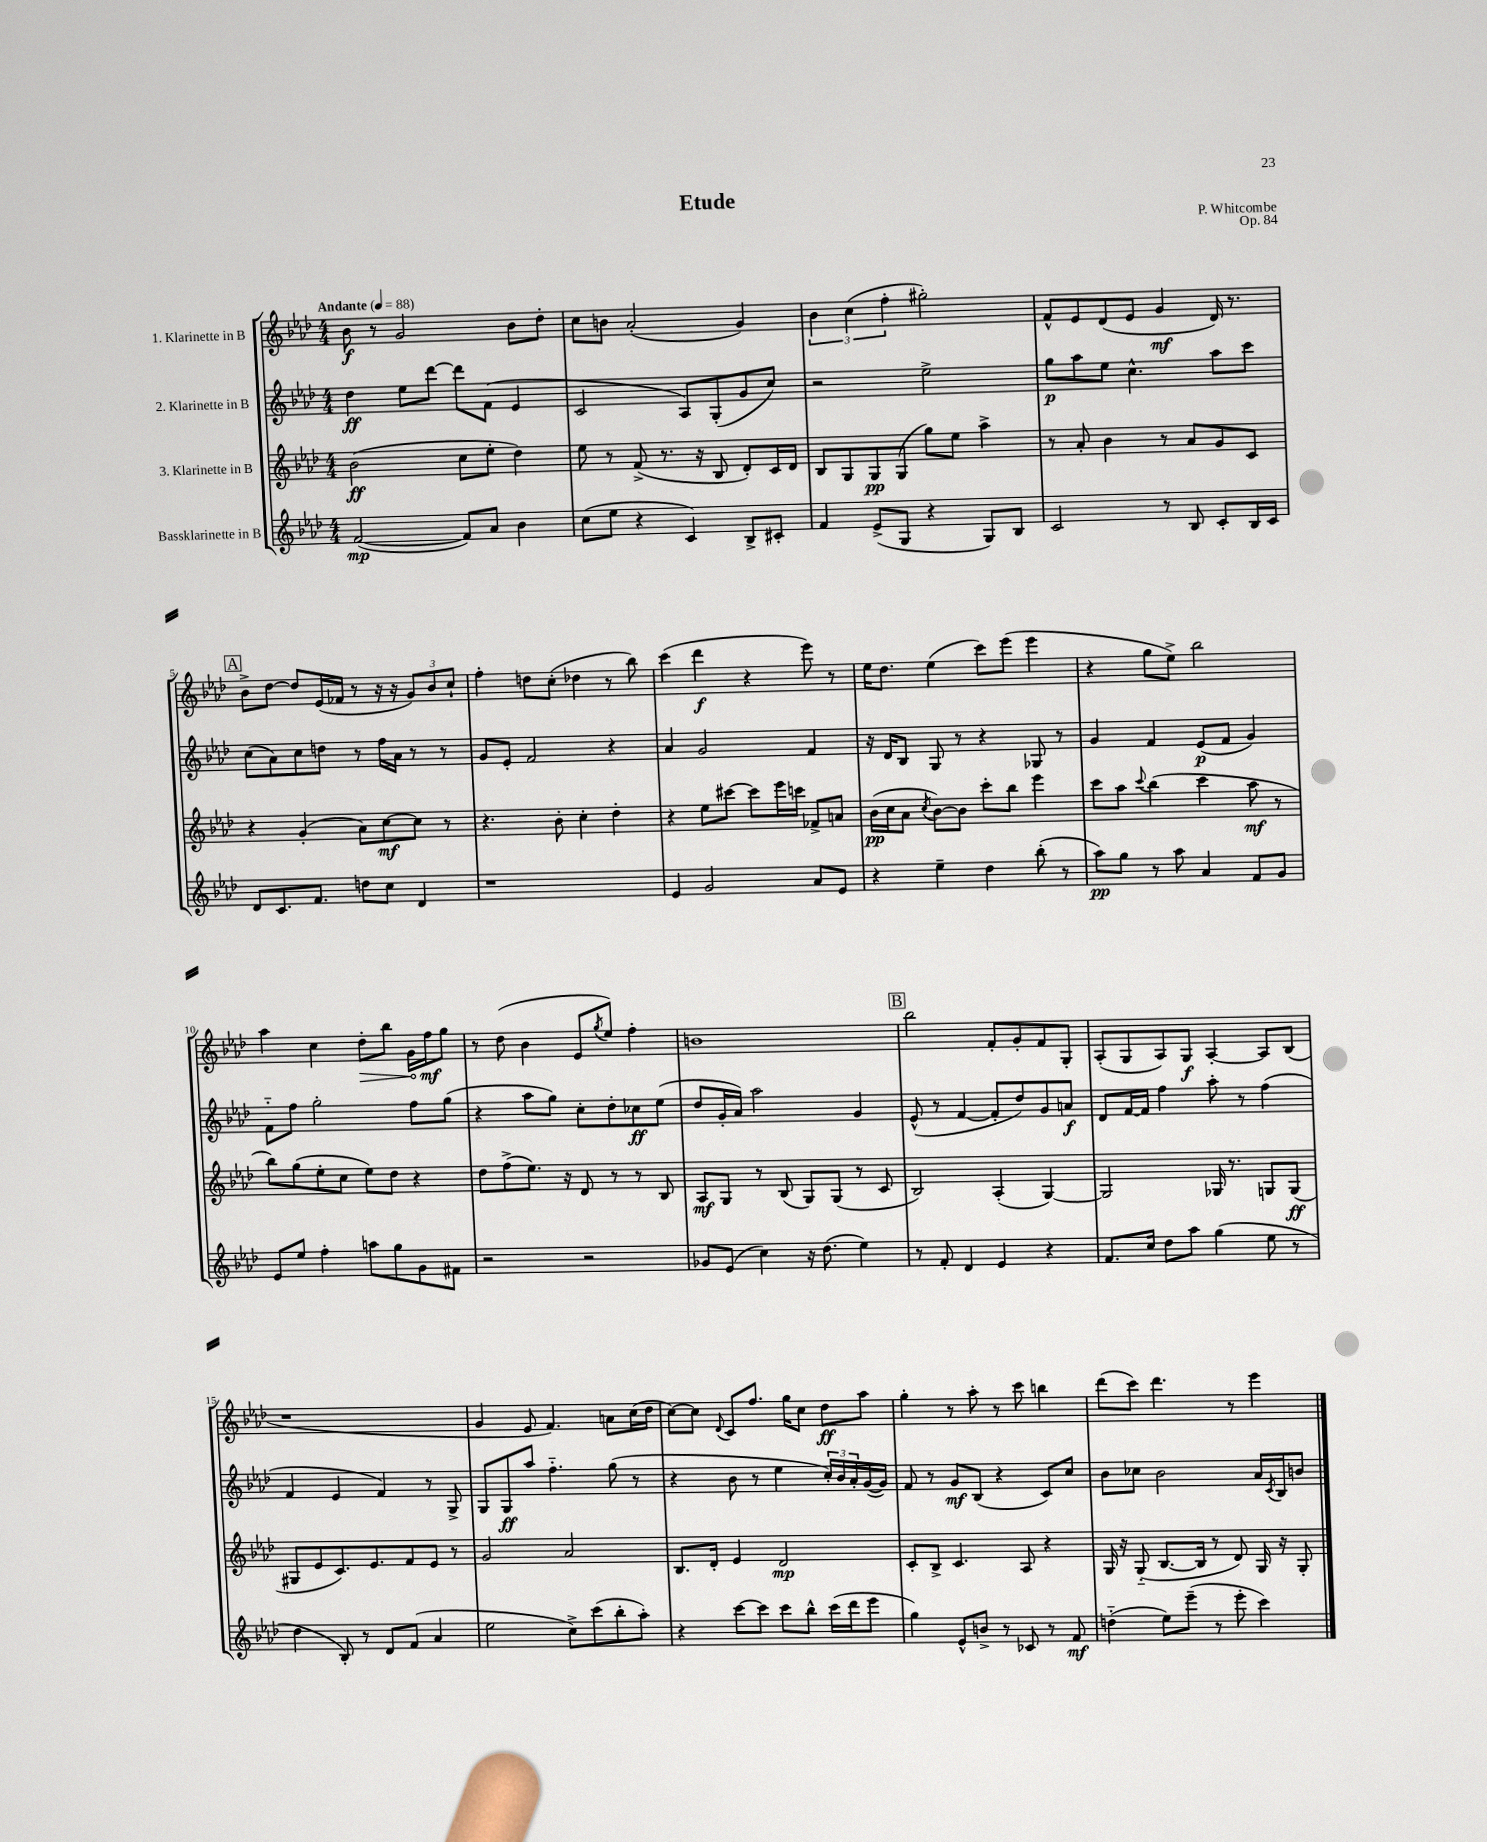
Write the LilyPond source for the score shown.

\header { title = "Etude" composer = "P. Whitcombe" opus = "Op. 84" }
<<
\new StaffGroup <<
\new Staff = "s0" \with { instrumentName = "1. Klarinette in B" } {
    \clef treble \key aes \major \numericTimeSignature \time 4/4 \tempo "Andante" 4 = 88
    bes'8\f r8 g'2 bes'8 des''8-. |
    c''8 b'8 aes'2-.( g'4) |
    \tuplet 3/2 { bes'4 c''4( f''4-. } gis''2-.) |
    f'8-^ ees'8 des'8( ees'8 g'4\mf des'16) r8. |
    \mark \markup { \box "A" } bes'8-> des''8~ des''8 ees'16( fes'16 r8 r16 r16 \tuplet 3/2 { g'8) bes'8 c''8-! } |
    f''4-. d''8 c''8-.( des''4 r8 bes''8) |
    c'''4( des'''4\f r4 ees'''8) r8 |
    ees''16 des''8. ees''4( c'''8) ees'''8( ees'''4 |
    r4 g''8 ees''8->) bes''2 |
    aes''4 c''4 \once \override Hairpin.circled-tip = ##t des''8-.\> bes''8 g'16 f''16\mf\! g''8 |
    r8 des''8( bes'4 ees'8 \acciaccatura { g''8 } ees''8) f''4-. |
    b'1 |
    \mark \markup { \box "B" } bes''2 f'8-. g'8-. f'8 g8-. |
    aes8-.( g8 aes8) g8\f aes4~-. aes8 bes8( |
    r1 |
    g'4 ees'8 f'4.) a'8 c''16( des''16 |
    c''8~) c''8 \appoggiatura { des'8 } c'8 f''8. g''16 c''8 des''8\ff aes''8 |
    g''4-. r8 aes''8-. r8 c'''8 b''4 |
    des'''8( c'''8) des'''4. r8 ees'''4 \bar "|." |
}
\new Staff = "s1" \with { instrumentName = "2. Klarinette in B" } {
    \clef treble \key aes \major \numericTimeSignature \time 4/4
    des''4\ff ees''8 des'''8~ des'''8 f'8( ees'4 |
    c'2 aes8) g8-.( g'8 c''8) |
    r2 ees''2-> |
    g''8\p aes''8 ees''8 c''4.-^ aes''8 c'''8 |
    \mark \markup { \box "A" } c''8( aes'8) c''8 d''8 r8 f''16 aes'16 r8 r8 |
    g'8 ees'8-. f'2 r4 |
    aes'4 g'2 f'4 |
    r16 des'16 bes8 g8 r8 r4 ges8 r8 |
    g'4 f'4 ees'8\p( f'8 g'4) |
    f'8-_ f''8 g''2-. f''8 g''8( |
    r4 aes''8 g''8) c''8-. des''8-. ces''8\ff ees''8( |
    des''8 g'16-. aes'16) aes''2 g'4 |
    \mark \markup { \box "B" } ees'8-^( r8 f'4~ f'8-. des''8) g'8 a'8\f |
    des'8 f'16~ f'16 f''4 aes''8-. r8 f''4( |
    f'4 ees'4 f'4) r8 g8-> |
    g8 g8\ff aes''8 f''4.-_ g''8( r8 |
    r4 bes'8 r8 ees''4 \tuplet 3/2 { c''16-.) bes'16 aes'16-. } g'16~( g'16) |
    f'8 r8 g'8\mf bes8( r4 c'8) c''8 |
    bes'8 ces''8 bes'2 aes'16 \acciaccatura { c'8 } bes16 b'8 \bar "|." |
}
\new Staff = "s2" \with { instrumentName = "3. Klarinette in B" } {
    \clef treble \key aes \major \numericTimeSignature \time 4/4
    bes'2\ff( c''8 ees''8-. des''4) |
    ees''8 r8 f'8->( r8. r16 bes8 des'8-.) c'16 des'16 |
    bes8 g8 g8\pp g8( g''8) ees''8 aes''4-> |
    r8 aes'8-. bes'4 r8 aes'8 g'8 c'8 |
    \mark \markup { \box "A" } r4 g'4-.( aes'8) c''8~\mf c''8 r8 |
    r4. bes'8-. c''4-. des''4-. |
    r4 ees''8 cis'''8~ cis'''8 ees'''16 c'''16 fes'8-> a'8 |
    bes'16\pp( c''16 aes'8 \acciaccatura { c''8 } bes'8~) bes'8 c'''8-. bes''8 ees'''4 |
    c'''8 aes''8 \appoggiatura { c'''8 } bes''4( c'''4 aes''8\mf r8 |
    bes''8) g''8( ees''8-. c''8 ees''8) des''8 r4 |
    des''8 f''8->( ees''8.) r16 des'8 r8 r8 bes8 |
    aes8\mf g8 r8 bes8( g8) g8( r8 c'8 |
    \mark \markup { \box "B" } bes2) aes4-.( g4~) |
    g2 ges16 r8. g8 g8\ff( |
    gis8 ees'8 c'8.) ees'8. f'8 ees'8 r8 |
    g'2 aes'2 |
    bes8. des'16-. ees'4 des'2\mp |
    c'8-. bes8-> c'4. aes8 r4 |
    g16 r16 g8-_( bes8.~ bes16 r8 des'8) g16 r16 g8-. \bar "|." |
}
\new Staff = "s3" \with { instrumentName = "Bassklarinette in B" } {
    \clef treble \key aes \major \numericTimeSignature \time 4/4
    f'2~\mp( f'8) aes'8 bes'4 |
    c''8( ees''8 r4 c'4) bes8-> cis'8-. |
    f'4 ees'8->( g8 r4 g8) bes8 |
    c'2 r8 bes8 c'8-. bes16 c'16 |
    \mark \markup { \box "A" } des'8 c'8. f'8. d''8 c''8 des'4 |
    r1 |
    ees'4 g'2 aes'8 ees'8 |
    r4 ees''4-- des''4 bes''8-.( r8 |
    aes''8\pp) g''8 r8 aes''8 aes'4 f'8 g'8 |
    ees'8 ees''8 f''4-. a''8 g''8 g'8 fis'8 |
    r2 r2 |
    ges'8 ees'8( c''4) r16 des''8.( ees''4) |
    \mark \markup { \box "B" } r8 f'8-. des'4 ees'4 r4 |
    f'8. c''16 des''8 aes''8 g''4( ees''8 r8 |
    des''4 bes8-.) r8 des'8 f'8( aes'4 |
    ees''2 c''8->) c'''8( bes''8-. aes''8-.) |
    r4 c'''8~ c'''8 c'''8 bes''8-^ c'''16( des'''16 ees'''8 |
    g''4) ees'8-^ b'8-> r8 ces'8 r8 f'8\mf |
    d''4-_( ees''8) ees'''8--( r8 ees'''8-. c'''4) \bar "|." |
}
>>
>>
